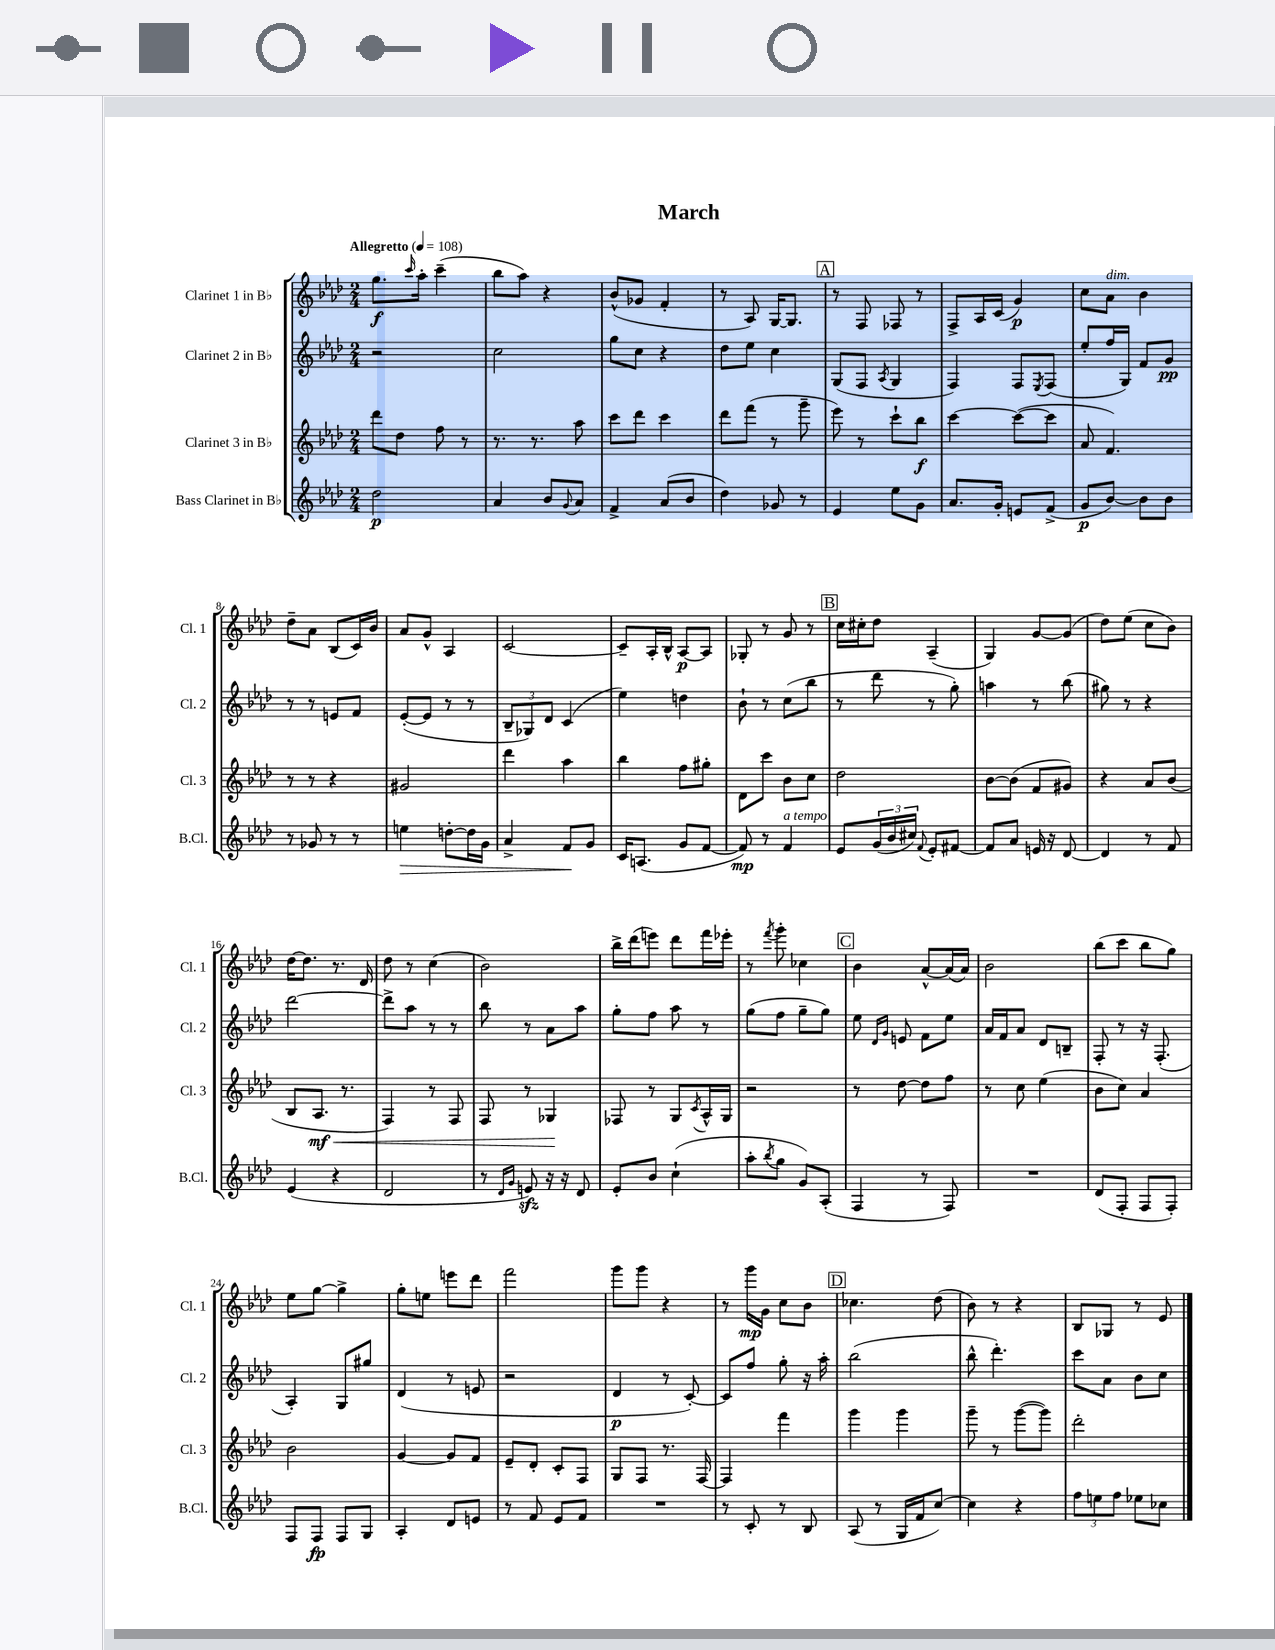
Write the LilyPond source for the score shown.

\header { title = "March" }
<<
\new StaffGroup <<
\new Staff = "s0" \with { instrumentName = "Clarinet 1 in Bb" shortInstrumentName = "Cl. 1" } {
    \clef treble \key aes \major \numericTimeSignature \time 2/4 \tempo "Allegretto" 4 = 108
    g''8.\f \grace { c'''16 } aes''16-. c'''4--( |
    bes''8 aes''8) r4 |
    bes'8-^( ges'8 f'4-. |
    r8 aes8) g16~ g8. |
    \mark \markup { \box "A" } r8 f8 fes8 r8 |
    f8-> aes16 c'16( g'4\p) |
    c''8 aes'8^\markup { \italic "dim." } bes'4 |
    des''8-- aes'8 bes8( c'16) bes'16 |
    aes'8 g'8-^ aes4 |
    c'2~ |
    c'8-- aes16-. bes16-^ aes8~\p aes8 |
    ges8-. r8 g'8 r8 |
    \mark \markup { \box "B" } c''16 cis''16-. des''8 aes4--( |
    g4) g'8~ g'8( |
    des''8) ees''8( c''8 bes'8) |
    des''16~ des''8. r8. des'16 |
    des''8 r8 c''4( |
    bes'2) |
    bes''16-> des'''16( e'''8) des'''8 f'''16 ees'''16-. |
    r8 \acciaccatura { f'''8 } g'''8-. ces''4 |
    \mark \markup { \box "C" } bes'4 aes'8~-^ aes'16( aes'16) |
    bes'2 |
    bes''8( c'''8 bes''8 g''8) |
    ees''8 g''8~ g''4-> |
    g''8-. e''8 e'''8 des'''8 |
    f'''2 |
    g'''8 g'''8 r4 |
    r8 g'''16\mp g'16 c''8 bes'8 |
    \mark \markup { \box "D" } ces''4. des''8( |
    bes'8) r8 r4 |
    bes8 ges8 r8 ees'8 \bar "|." |
}
\new Staff = "s1" \with { instrumentName = "Clarinet 2 in Bb" shortInstrumentName = "Cl. 2" } {
    \clef treble \key aes \major \numericTimeSignature \time 2/4
    r2 |
    c''2 |
    g''8 c''8 r4 |
    des''8 ees''8 c''4 |
    \mark \markup { \box "A" } g8( f8 \acciaccatura { aes8 } g4 |
    f4) f8 \acciaccatura { ees8 } f8( |
    ees''8-. f''16 g16) f'8 g'8\pp |
    r8 r8 e'8 f'8 |
    ees'8~-.( ees'8 r8 r8 |
    \tuplet 3/2 { bes8-- ges8) des'8 } c'4( |
    ees''4) d''4 |
    bes'8-! r8 c''8( bes''8 |
    \mark \markup { \box "B" } r8 des'''8 r8 g''8-.) |
    a''4 r8 bes''8( |
    gis''8) r8 r4 |
    des'''2~ |
    des'''8-> aes''8 r8 r8 |
    bes''8 r8 aes'8 aes''8 |
    g''8-. f''8 aes''8 r8 |
    g''8( f''8 g''8-- g''8) |
    \mark \markup { \box "C" } ees''8 \grace { des'16 g'16 } e'8 f'8 ees''8 |
    aes'16 f'16 aes'8 des'8 b8-- |
    f8-. r8 r16 f8.-.( |
    aes4-.) g8 gis''8 |
    des'4( r8 e'8 |
    r2 |
    des'4\p r8 c'8~-.) |
    c'8 f''8 g''8-. r16 aes''16-. |
    \mark \markup { \box "D" } bes''2( |
    bes''8-^ des'''4.-.) |
    c'''8 aes'8 bes'8 c''8 \bar "|." |
}
\new Staff = "s2" \with { instrumentName = "Clarinet 3 in Bb" shortInstrumentName = "Cl. 3" } {
    \clef treble \key aes \major \numericTimeSignature \time 2/4
    des'''8 des''8 f''8 r8 |
    r8. r8. aes''8 |
    c'''8 des'''8 c'''4 |
    des'''8 f'''8( r8 g'''8-- |
    \mark \markup { \box "A" } ees'''8) r8 c'''8-! bes''8\f |
    c'''4~ c'''8~( c'''8 |
    aes'8 f'4.) |
    r8 r8 r4 |
    gis'2 |
    des'''4 aes''4 |
    bes''4 f''8 gis''8-. |
    des'8 c'''8 bes'8 c''8 |
    \mark \markup { \box "B" } des''2 |
    bes'8~ bes'8( f'8 gis'8) |
    r4 aes'8 bes'8( |
    bes8 aes8.\mf\< r8. |
    f4) r8 f8 |
    f8 r8 ges4\! |
    fes8 r8 g8 \acciaccatura { c'8 } aes16-^ g16 |
    r2 |
    \mark \markup { \box "C" } r8 des''8~ des''8 f''8 |
    r8 c''8 ees''4( |
    bes'8 c''8) aes'4 |
    bes'2 |
    g'4~ g'8 f'8 |
    ees'8-- des'8-. c'8-. f8 |
    g8 f8 r8. f16~ |
    f4 f'''4 |
    \mark \markup { \box "D" } g'''4 g'''4 |
    g'''8-- r8 g'''8~( g'''8) |
    des'''2-. \bar "|." |
}
\new Staff = "s3" \with { instrumentName = "Bass Clarinet in Bb" shortInstrumentName = "B.Cl." } {
    \clef treble \key aes \major \numericTimeSignature \time 2/4
    des''2\p |
    aes'4 bes'8 \appoggiatura { g'8 } aes'8 |
    f'4-> aes'8( bes'8 |
    des''4) ges'8 r8 |
    \mark \markup { \box "A" } ees'4 ees''8 g'8 |
    aes'8. g'16-. e'8 f'8->( |
    g'8\p bes'8~) bes'8 bes'8 |
    r8 ges'8 r8 r8 |
    e''4\> d''8~-. d''16 g'16 |
    aes'4-> f'8\! g'8 |
    c'16 a8.( g'8 f'8~ |
    f'8\mp) r8 f'4^\markup { \italic "a tempo" } |
    \mark \markup { \box "B" } ees'8 \tuplet 3/2 { g'16( bes'16 cis''16) } \appoggiatura { f'8 } ees'8-. fis'8~ |
    fis'8 aes'8 e'16 r16 des'8~ |
    des'4 r8 f'8 |
    ees'4( r4 |
    des'2 |
    r8 \grace { des'16 g'16 } e'8\sfz) r16 r16 des'8 |
    ees'8-. bes'8 c''4-!( |
    aes''8-. \acciaccatura { bes''8 } g''8 g'8) aes8-.( |
    \mark \markup { \box "C" } f4 r8 f8) |
    R2 |
    des'8( f8-. f8 f8-.) |
    f8 f8\fp f8 g8 |
    aes4-. des'8 e'8 |
    r8 f'8 ees'8 f'8 |
    R2 |
    r8 c'8-. r8 bes8 |
    \mark \markup { \box "D" } aes8( r8 g16 f'16 c''8~) |
    c''4 r4 |
    \tuplet 3/2 { f''8 e''8 f''8 } ees''8 ces''8 \bar "|." |
}
>>
>>
